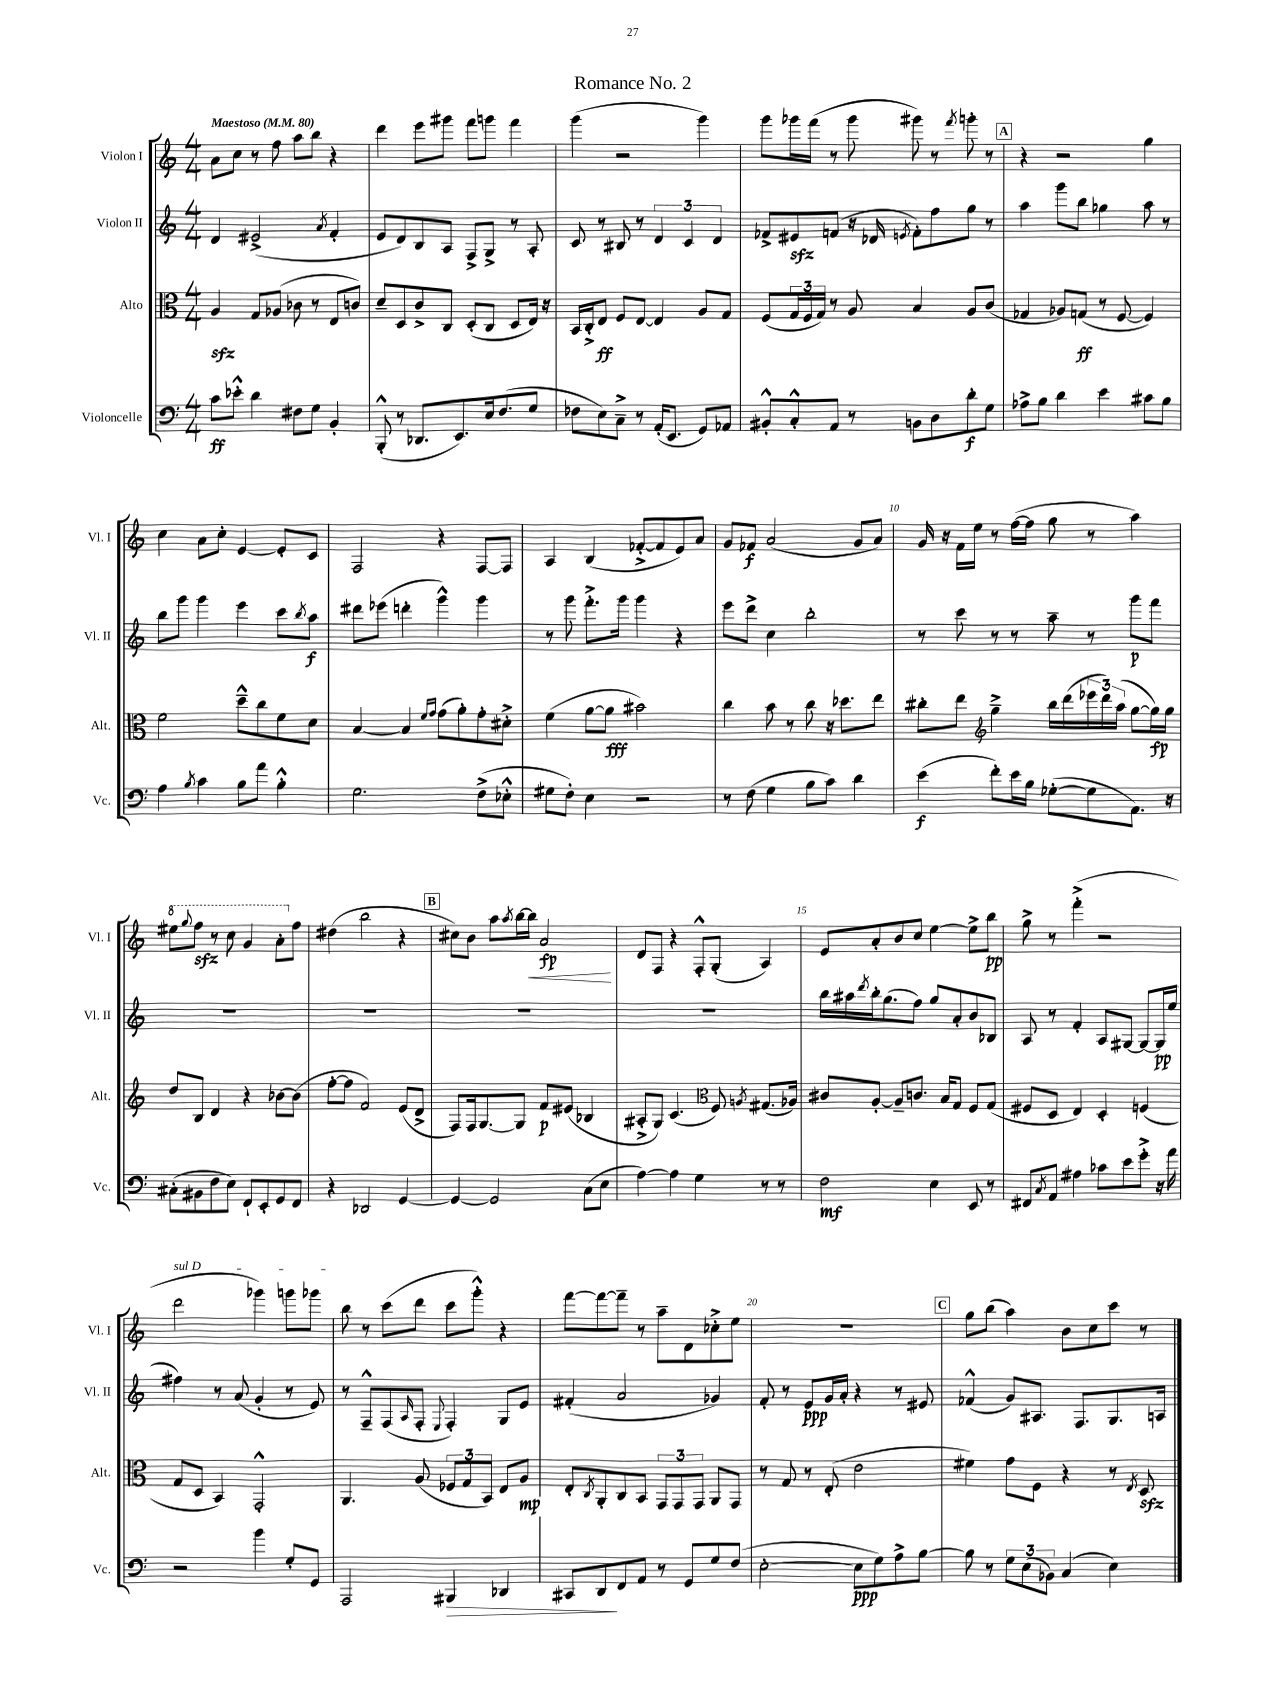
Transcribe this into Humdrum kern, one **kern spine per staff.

**kern	**kern	**kern	**kern
*staff4	*staff3	*staff2	*staff1
*clefF4	*clefC3	*clefG2	*clefG2
*k[]	*k[]	*k[]	*k[]
*M4/4	*M4/4	*M4/4	*M4/4
*MM80	*MM80	*MM80	*MM80
8c	4A	4d	8a
8e-'^^	.	.	8cc
4d	8G	(2e#^	8r
.	(8A-	.	8ff
8F#	8c-	.	8aa
8G	8r	.	8bb
.	.	8qa	.
4BB'	8E	4f'	4r
.	8c)	.	.
=	=	=	=
(8BBB'^^	8d~	8e	4ddd
8r	8D	8d)	.
8.DD-	8c^	8B	8eee
.	8C	8A	8ggg#
8.EE)	.	.	.
.	(8D'	8F^	8fff
16E	8C	8G^	8ggg
(8.F	.	.	.
.	8D	8r	4fff
8G	16E)	8A'	.
.	16r	.	.
=	=	=	=
8F-	16BB	8c	(4ggg
.	16C'^	.	.
8E)	8E	8r	.
8C~^	8F	8B#	2r
8r	[8E	8r	.
(16AA'	4E]	6d	.
8.EE	.	.	.
.	.	6c	.
8GG)	8A	.	4ggg)
.	.	6d	.
8AA-	8G	.	.
=	=	=	=
8BB#'^^	(8F	8f-^	8ggg
8C'^^	24G	8e#	16ggg-
.	24F	.	.
.	.	.	(16fff
.	24G)	.	.
8AA	8r	(8f	8r
8r	8A	16r	8ggg-
.	.	16d-	.
.	.	8qe	.
8BB	4B	8f')	8ggg#)
8D	.	8ff	8r
.	.	.	8qfff
8d'	8A	8gg	8ggg'
8G	(8c	8r	8r
=	=	=	=
8A-^	4G-	4aa	4r
8B	.	.	.
4d	8A-)	8ggg	2r
.	(8G	8bb	.
4e	8r	4gg-	.
.	[8F	.	.
8c#	4F])	8aa	4gg
8B	.	8r	.
=	=	=	=
4A	2f	8bb	4cc
.	.	8ggg	.
8qB	.	.	.
4c	.	4ggg	8a
.	.	.	8cc'
8B	8dd~^^	4eee	[4e
8a	8cc	.	.
4B'^^	8f	8ccc	8e']
.	.	8qbb	.
.	8d	8aa	8c
=	=	=	=
2.G	[4B	8ddd#	2F
.	.	(8eee-	.
.	4B]	4ddd'	.
.	16qqf	.	.
.	16qqg	.	.
.	(8g	4ggg^^)	4r
.	8a')	.	.
(8F^	8g'	4ggg	[8F
8E-'^^	8d#'^	.	8F]
=	=	=	=
8G#	(4f	8r	4A
8F')	.	8ggg	.
4E	[8a	8.fff'^	(4B
.	8a]	.	.
.	.	16ggg	.
2r	2b#)	4ggg	[8f-'^
.	.	.	8f-]
.	.	4r	8e)
.	.	.	8a
=	=	=	=
8r	4cc	8eee	8g
(8F	.	8ddd^	8f-
4G	8b	4cc	(2a
.	8r	.	.
8B	8cc	2bb'	.
8c)	16r	.	.
.	8.dd-	.	.
4d	.	.	8g
.	8ee	.	8a)
=	=	=	=
(4e	8cc#'	8r	16g
.	.	.	16r
.	8ee	8ccc	16f
.	.	.	16ee
*	*clefG2	*	*
8f')	4gg~^	8r	8r
16e	.	8r	([16ff
16B	.	.	16ff]
([8G-'	16bb	8aa~	8gg
.	(16ddd	.	.
8G-]	24eee-	8r	8r
.	24ddd)	.	.
.	(24aa	.	.
8.AA)	[8gg	8ggg	4aa)
.	16gg])	8fff	.
16r	16gg	.	.
=	=	=	=
(8C#'	8dd	1r	8eee#
.	.	.	8qqggg
8BB#	8B	.	8fff
8F	4d	.	8r
8E)	.	.	8ccc
8FF`	4r	.	4gg
8EE'	.	.	.
8GG	[8b-	.	8aa'
8FF	(8b-]	.	8ff
=	=	=	=
4r	[8ff'	1r	(4dd#
.	8ff]	.	.
2DD-	2f)	.	2bb
[4GG	(8e	.	4r
.	8d^	.	.
=	=	=	=
4GG_	8F)	1r	8cc#)
.	16F	.	8b
.	[8.G	.	.
2GG]	.	.	8aa
.	.	.	8qaa
.	8G]	.	[16bb
.	.	.	16bb]
.	8f	.	2a
.	(8e#	.	.
(8C	4B-	.	.
8E	.	.	.
=	=	=	=
[4A)	8A#'^	1r	8d
.	8G)	.	8F
4A]	(4.c	.	4r
4G	.	.	8F'^^
*	*clefC3	*	*
.	8F)	.	(8G'
.	8qA	.	.
8r	(8.G#	.	4A)
8r	.	.	.
.	16A-)	.	.
=	=	=	=
2F	8c#	16bb	8e
.	.	16aa#	.
.	.	8qddd	.
.	[8A'	16bb'	8a'
.	.	(8.gg	.
.	8A~]	.	8b
.	8.c	8ff)	8cc
4E	.	8gg	[4ee
.	16B	.	.
.	8G	8a'	.
8EE	8F	8b	8ee^]
8r	(8G	8B-	8bb
=	=	=	=
8FF#	8F#	8A	8gg^
8qC	.	.	.
8AA	8D	8r	8r
4A#	4E)	4f'	(4fff'^
8c-	4D'	8A	2r
8e	.	[8G#	.
8g'^	(4F	8G#_	.
16r	.	16G#]	.
16a	.	(16ee	.
=	=	=	=
2r	8G	4ff#)	2ddd
.	8D	.	.
.	4BB)	8r	.
.	.	(8a	.
4b	2GG'^^	4g'	4ggg-)
8G'	.	8r	8ggg
8GG	.	8e)	8ggg-
=	=	=	=
2AAA	4.AA	8r	8bb
.	.	8F~^^	8r
.	.	(8F	(8ccc
.	.	16qqA	.
.	(8A	8F'	8ddd
.	.	8qqE	.
4BBB#	12F-	4F')	8ccc
.	12G	.	.
.	.	.	8ggg'^^)
.	12BB)	.	.
4DD-	8E	8G	4r
.	8A	8e	.
=	=	=	=
8CC#	8E'	(4f#'	[8fff
.	8qC	.	.
8DD	8AA'	.	8fff_
8FF	8C	2a	8fff~]
8AA	8BB	.	8r
8r	12GG	.	8aa~
.	12GG	.	.
8GG	.	.	8d
.	12GG	.	.
8G	8AA	4g-)	8cc-'^
(8F	8GG	.	8ee
=	=	=	=
[2E'	8r	8f'	1r
.	8G	8r	.
.	8r	8e	.
.	(8E'	16g	.
.	.	16a'	.
8E]	2e	4r	.
8G)	.	.	.
8A^	.	8r	.
[8B	.	8e#	.
=	=	=	=
8B]	4f#)	(4f-^^	8gg
8r	.	.	(8bb
12G	8g	8g)	4aa)
(12E	.	.	.
.	8F	8.A#	.
12BB-)	.	.	.
(4C	4r	.	8b
.	.	8.F	.
.	.	.	8cc
4E)	8r	8.G	8ccc
.	8qE	.	.
.	8D	.	8r
.	.	16A	.
==	==	==	==
*-	*-	*-	*-
